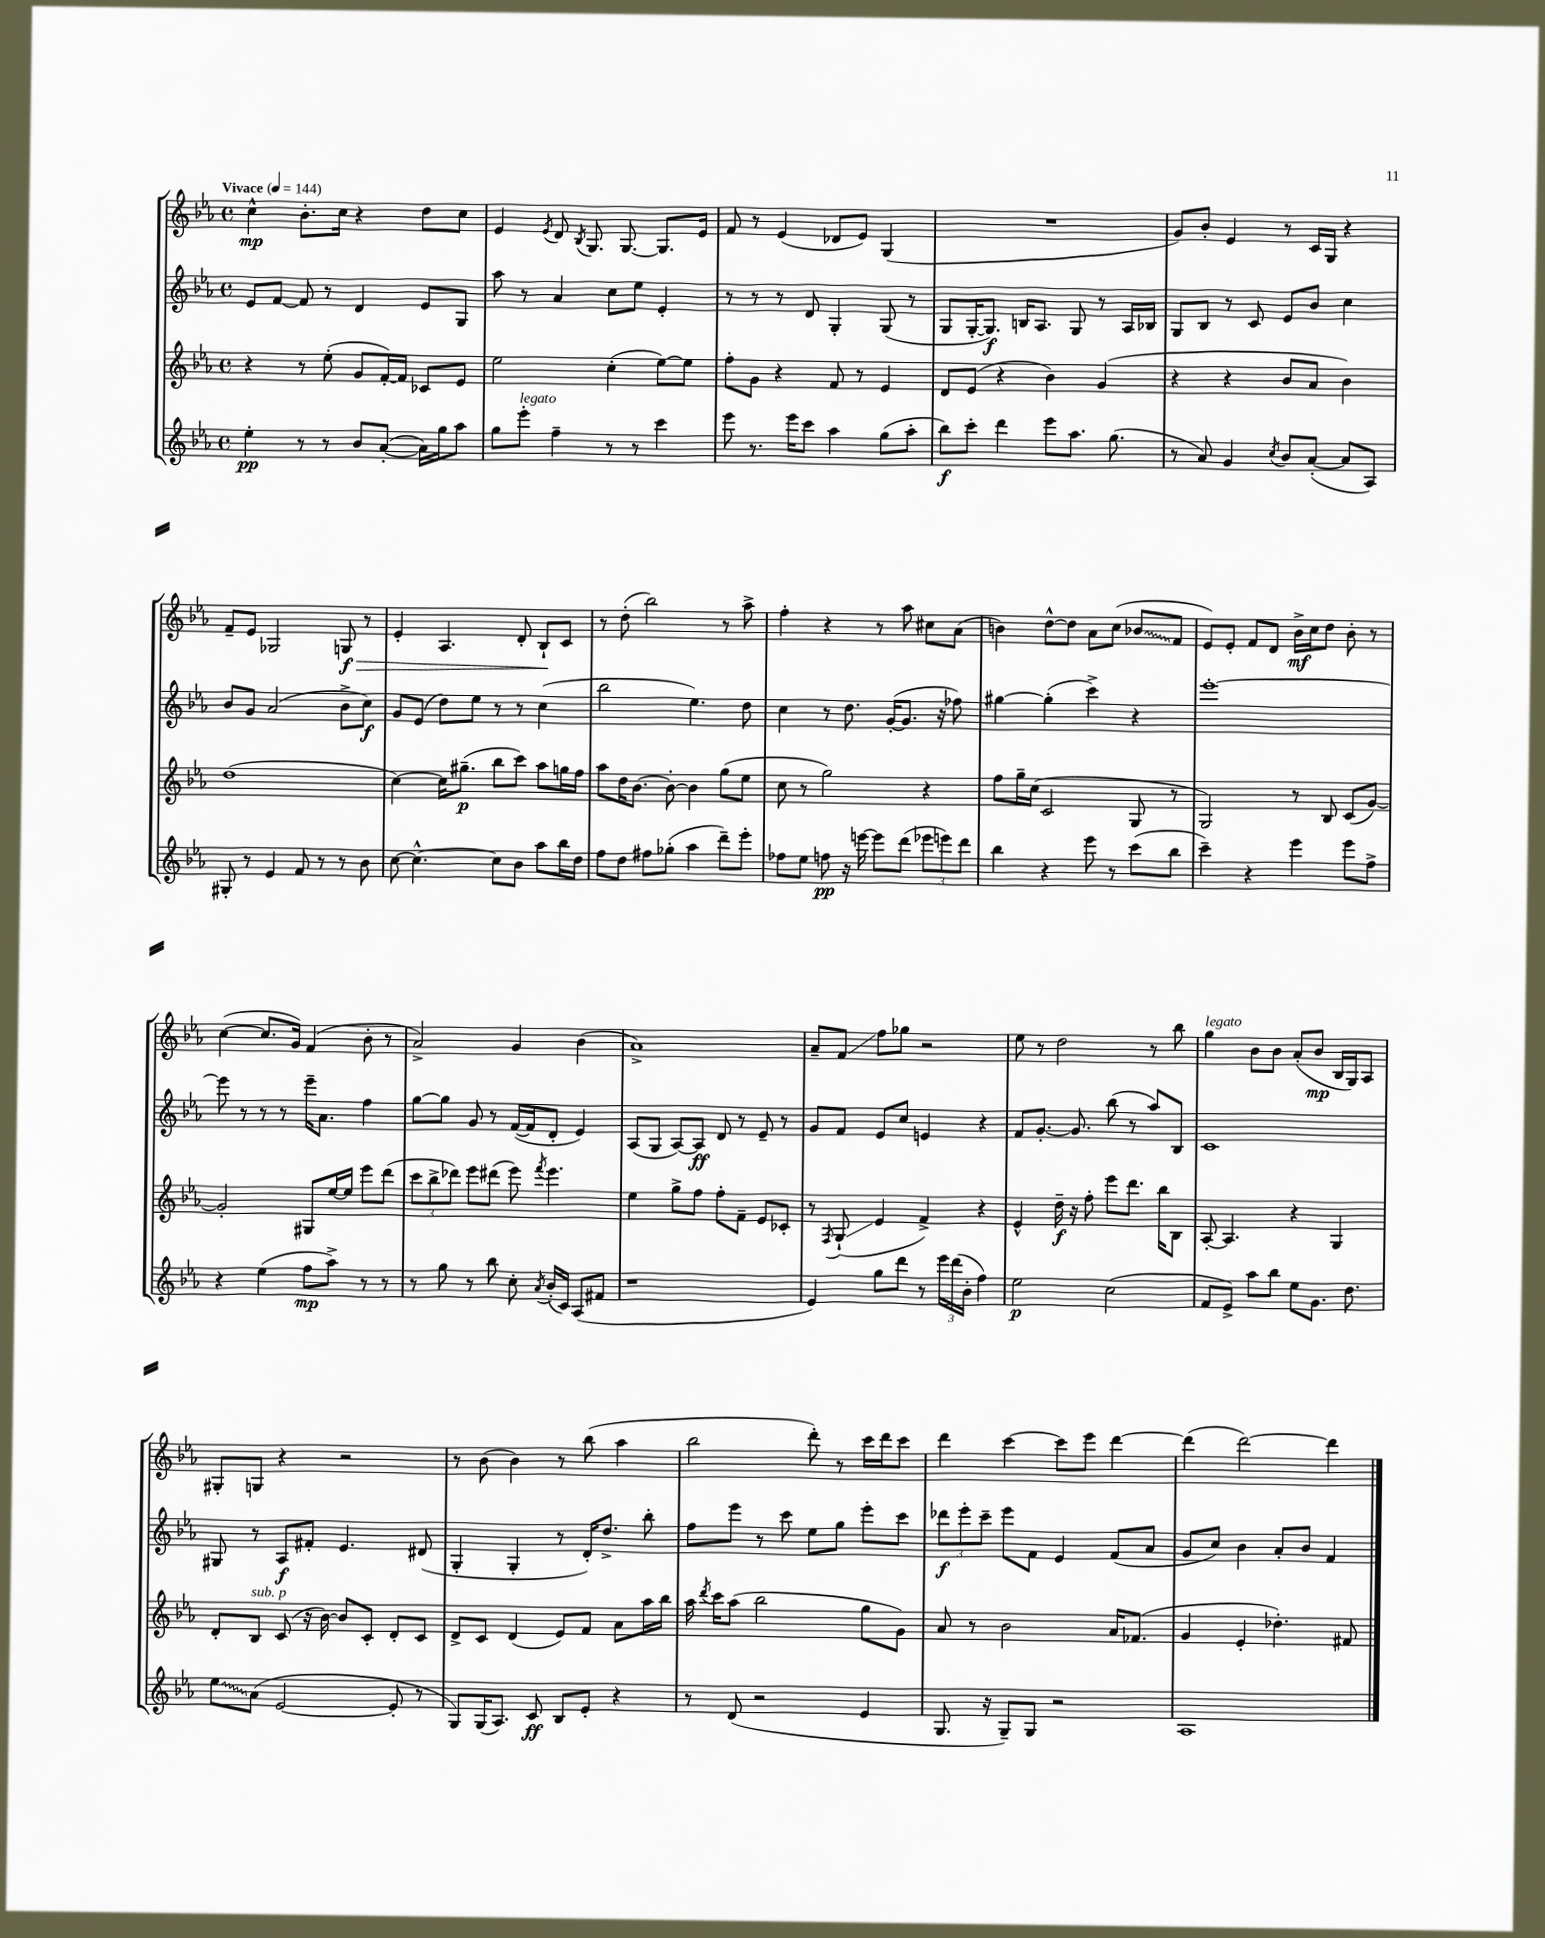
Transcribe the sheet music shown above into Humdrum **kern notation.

**kern	**kern	**kern	**kern
*staff4	*staff3	*staff2	*staff1
*clefG2	*clefG2	*clefG2	*clefG2
*k[b-e-a-]	*k[b-e-a-]	*k[b-e-a-]	*k[b-e-a-]
*M4/4	*M4/4	*M4/4	*M4/4
*met(c)	*met(c)	*met(c)	*met(c)
*MM144	*MM144	*MM144	*MM144
4ee-'	4r	8e-	4cc^^
.	.	[8f	.
8r	8r	8f]	8.b-'
8r	(8ee-'	8r	.
.	.	.	16cc
8b-	8g	4d	4r
([8a-'	[16f')	.	.
.	16f]	.	.
16a-])	8c-	8e-	8dd
16gg	.	.	.
8aa-	8e-	8G	8cc
=	=	=	=
8gg	2ee-	8aa-	4e-
8eee-'	.	8r	.
.	.	.	8qe-
4ff~	.	4a-	8d
.	.	.	8qB-
.	.	.	8.G
8r	(4cc'	8cc	.
.	.	.	[8.G
8r	.	8ee-	.
4ccc	[8ee-)	4e-'	8.G]
.	8ee-]	.	.
.	.	.	16e-
=	=	=	=
8eee-	8ff'	8r	8f
8.r	8g	8r	8r
.	4r	8r	(4e-
16eee-	.	.	.
8ccc	.	8d	.
4aa-	8f	4G'	8d-
.	8r	.	8e-)
(8gg	4e-	(8G	(4G
8aa-'	.	8r	.
=	=	=	=
8bb-)	8d	8G	1r
8ccc'	(8e-	[16G'	.
.	.	8.G])	.
4ddd	4r	.	.
.	.	16B	.
.	.	8.A-	.
8eee-	4b-)	.	.
8.aa-	.	8G	.
.	(4g	8r	.
(8.gg	.	.	.
.	.	16A-	.
.	.	16B-	.
=	=	=	=
8r	4r	8G	8g)
8a-)	.	8B-	8b-'
4g	4r	8r	4e-
.	.	8c	.
8qcc	.	.	.
8b-	8b-	8e-	8r
([8a-'	8a-	8b-	16c
.	.	.	16G
8a-]	4b-)	4cc	4r
8A-)	.	.	.
=	=	=	=
8G#'	(1dd	8b-	8f~
8r	.	8g	8e-
4e-	.	(2a-	2G-
8f	.	.	.
8r	.	.	.
8r	.	8b-^	8G
8b-	.	8cc)	8r
=	=	=	=
[8cc	[4cc)	8g	4e-'
4.cc^^_	.	(8e-	.
.	16cc]	8dd)	4.A-
.	(8.gg#~	.	.
.	.	8ee-	.
8cc]	8bb-	8r	.
8b-	8ccc)	8r	8d'
8aa-	8aa-	(4cc	8B-`
16bb-	16gg	.	8c
16dd	16ff	.	.
=	=	=	=
8ff	8aa-	2bb-	8r
8dd	16dd	.	(8dd'
.	[8.b-	.	.
8ff#	.	.	2bb-)
(8gg-'	8b-'_	.	.
4aa-	4b-]	4.ee-)	.
8ddd~)	(8gg	.	8r
8eee-'	8ee-	8dd	8aa-^
=	=	=	=
8ff-	8cc	4cc	4ff'
8ee-	8r	.	.
8ff	2gg)	8r	4r
16r	.	8.dd	.
[16eee	.	.	.
8eee]	.	.	8r
.	.	([16g'	.
(8ddd	.	8.g]	8aa-
12eee-	4r	.	8cc#
.	.	16r	.
12eee)	.	.	.
.	.	8ff-)	(8a-
12ddd	.	.	.
=	=	=	=
4bb-	8ff	[4gg#	4b)
.	16gg~	.	.
.	(16cc	.	.
4r	2c	(4gg#']	[8dd^^
.	.	.	8dd]
8eee-	.	4ccc^)	8a-
8r	.	.	(8cc
(8ccc	8G	4r	8b-
8bb-	8r	.	8f
=	=	=	=
4ccc~)	2G)	[1eee-'	8e-)
.	.	.	8e-'
4r	.	.	8f
.	.	.	8d
4eee-	8r	.	16b-^
.	.	.	16cc
.	8B-	.	8dd
8eee-	(8c	.	8b-'
8ff^	[8g)	.	8r
=	=	=	=
4r	2g']	8eee-]	([4cc
.	.	8r	.
(4ee-	.	8r	8.cc]
.	.	8r	.
.	.	.	16g)
8ff	8G#	16eee-~	(4f
.	.	8.a-	.
8aa-^)	[16ee-	.	.
.	16ee-]	.	.
8r	8eee-	4ff	8b-'
8r	(8ddd	.	8r
=	=	=	=
8r	12ccc	[8gg	2a-^)
.	12bb-^	.	.
8gg	.	8gg]	.
.	12ddd-)	.	.
8r	8eee-	8g	.
8bb-	(8ddd#	8r	.
8cc'	8eee-)	([16f	4g
.	.	16f]	.
8qa-	8qfff	.	.
(16b-'	4.eee-	8d'	.
16c)	.	.	.
(8A-	.	4e-)	(4b-
8f#	.	.	.
=	=	=	=
1r	4ee-	(8A-	1a-^)
.	.	8G	.
.	8gg^	[8A-)	.
.	8ff	8A-]	.
.	8ff'	8d	.
.	8f~	8r	.
.	8e-	8e-~	.
.	8c-'	8r	.
=	=	=	=
4e-)	8r	8g	8a-~
.	8qF	.	.
.	(8G`	8f	8f
8gg	4e-	8e-	8ff
8ddd	.	8cc	8gg-
8r	4f^)	4e	2r
24eee-	.	.	.
(24ddd	.	.	.
24b-'	.	.	.
4ff)	4r	4r	.
=	=	=	=
2ee-	4e-^^	8f	8ee-
.	.	[8.g'	8r
.	16dd~	.	2dd
.	16r	8.g]	.
.	8ff'	.	.
(2cc	8eee-	(8bb-	.
.	8.ddd	8r	.
.	.	8aa-)	8r
.	16bb-	.	.
.	8B-	8B-	8bb-
=	=	=	=
8f	[8A-'	1c	4gg
8e-^)	4.A-]	.	.
8aa-	.	.	8b-
8bb-	.	.	8b-
8ee-	4r	.	(8a-'
8.g	.	.	8b-
.	4G	.	16B-
8.dd	.	.	16G)
.	.	.	8A-
=	=	=	=
8ee-	8d'	8G#	8G#'
(8a-	8B-	8r	8G
[2e-	(8c	8A-	4r
.	16r	8f#'	.
.	[16b-)	.	.
.	8b-]	4.e-	2r
.	8c'	.	.
8e-']	8d'	.	.
8r	8c	(8d#	.
=	=	=	=
8G)	8d^	4G'	8r
(16G	8c	.	(8b-
8.A-)	.	.	.
.	(4d	4G'	4b-)
8c	.	.	.
8B-	8e-)	8r	8r
8e-'	8f	16d')	(8bb-
.	.	8.dd^	.
4r	8a-	.	4aa-
.	16aa-	8bb-'	.
.	16bb-	.	.
=	=	=	=
8r	16aa-	8ff	2bb-
.	8qddd	.	.
.	16ccc	.	.
(8d	(8aa-	8eee-	.
2r	2bb-	8r	.
.	.	8ccc	.
.	.	8ee-	8ddd')
.	.	8gg	8r
4e-	8gg	8eee-'	16ccc
.	.	.	16ddd
.	8g)	8ccc	8ccc
=	=	=	=
8.G	8a-	12ddd-	4ddd
.	.	12eee-'	.
.	8r	.	.
.	.	12ccc~	.
16r	.	.	.
8G~)	2b-	8eee-	[4ccc
8G	.	8f	.
2r	.	4e-	8ccc]
.	.	.	8eee-
.	16a-	(8f	[4ddd
.	(8.f-	.	.
.	.	8a-	.
=	=	=	=
1A-	4g	8g	(4ddd]
.	.	8cc)	.
.	4e-'	4b-	[2ddd)
.	4.dd-')	8a-'	.
.	.	8b-	.
.	.	4f	4ddd]
.	8f#	.	.
==	==	==	==
*-	*-	*-	*-
